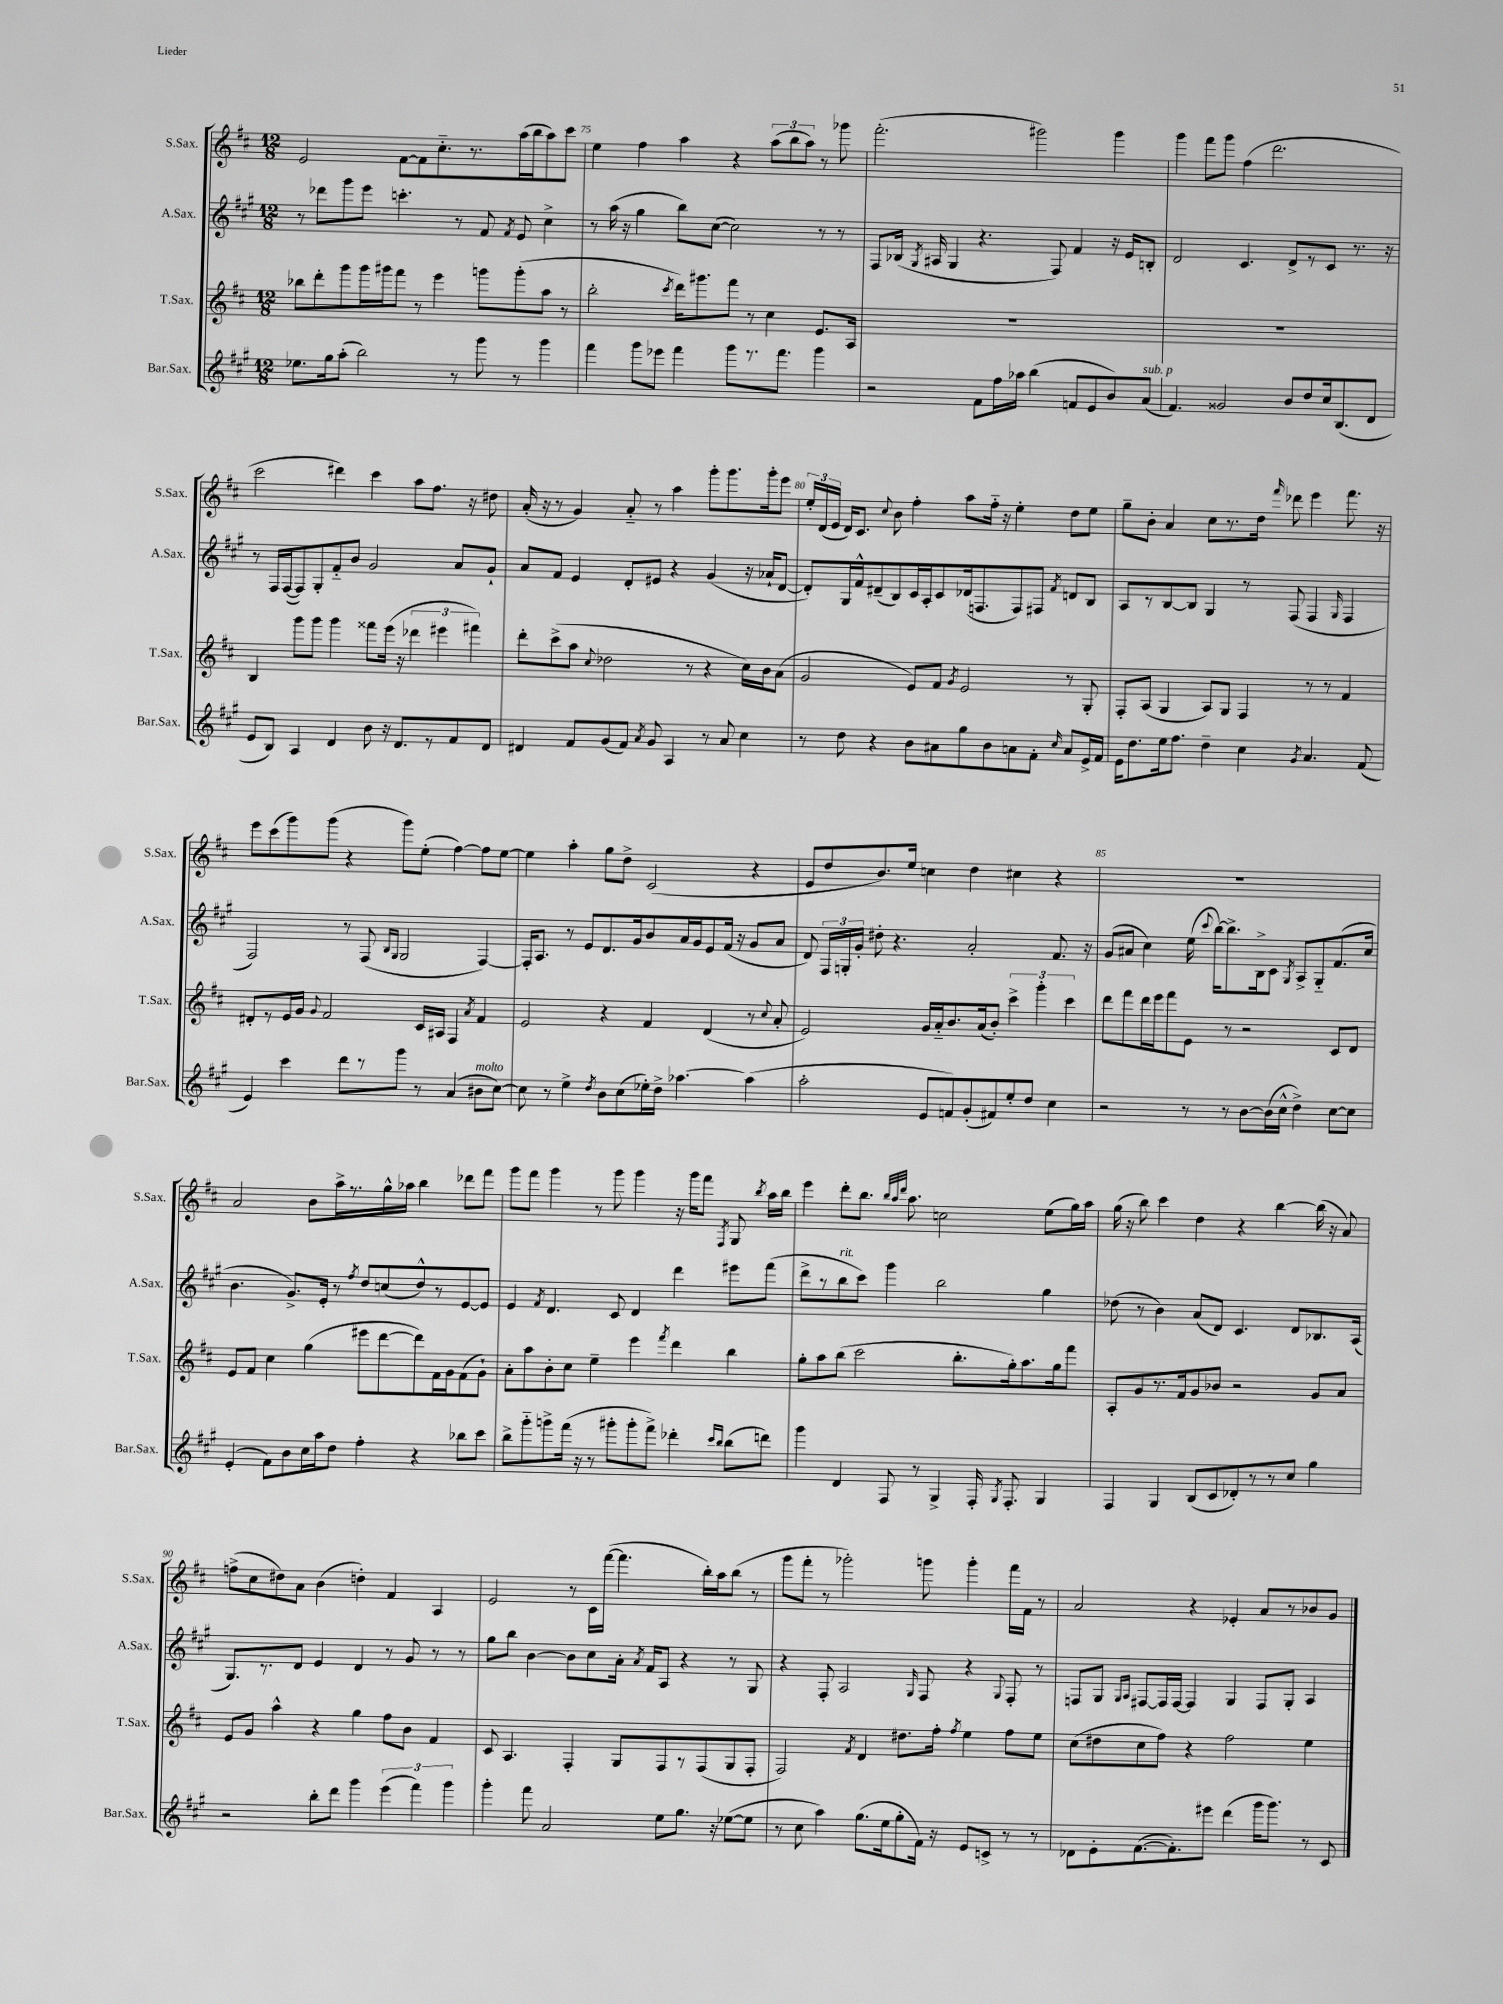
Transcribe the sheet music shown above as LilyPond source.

<<
\new StaffGroup <<
\new Staff = "s0" \with { instrumentName = "S.Sax." shortInstrumentName = "S.Sax." } {
    \clef treble \key d \major \numericTimeSignature \time 12/8
    \autoBeamOff e'2 fis'8[~ fis'8 cis''8.-_ r8. a''16( b''16 a''8) cis'''8] |
    e''4 fis''4 a''4 r4 \tuplet 3/2 { a''8[( b''8 a''8]) } r8 ges'''8 |
    fis'''2.-.( gis'''2) gis'''4 |
    g'''4 fis'''8[ g'''8] fis''4( d'''2. |
    cis'''2 dis'''4) cis'''4 a''8[ fis''8.] r16 dis''8 |
    a'16-.( r16 r8 g'4) a'8-_ r8 a''4 g'''8[-. g'''8. g'''16-. e'''8] |
    \tuplet 3/2 { e''16[-. d'16( e'16] } d'16[) cis'8.] \appoggiatura { cis''8 } b'8 fis''4-. a''8[ fis''16]-_ r16 e''4-. d''8[ e''8] |
    g''8[-- b'8]-. a'4 cis''8[ r8. d''16] \grace { fis'''16 } des'''8 e'''4 fis'''8. r16 |
    e'''8[ cis'''8( g'''8) g'''8]( r4 g'''8[) e''8]-.( fis''4~) fis''8[ e''8]~ |
    e''4 a''4-. g''8[ d''8]-> cis'2( r4 |
    e'8[ d''8 b'8.) e''16] c''4 d''4 cis''4 r4 |
    R1. |
    a'2 b'8[ a''16-> r8. g''16-^ aes''16] b''4 des'''8[ fis'''8] |
    g'''8[ fis'''8] g'''4 r8 g'''8 g'''4 r16 g'''16[ fis'''8] \acciaccatura { fis8 } g8 \acciaccatura { b''8 } a''16[ b''16] |
    e'''4 d'''8[-. b''8.] \grace { b''32[ a''32 d'''32] } a''8. c''2 e''8[( g''16) a''16] |
    g''16( r16 b''8) cis'''4 d''4 r4 b''4~ b''16( r16 a'8) |
    f''8[->( cis''8 dis''8) a'8] b'4( d''4-.) fis'4 a4 |
    e'2 r8 cis'16[ fis'''16]~( fis'''4. b''16[-.) a''16 b''8]( r8 |
    g'''8[ fis'''8]-. r8 ges'''2-.) g'''8 g'''4-. fis'''16[ fis'16] r8 |
    a'2 r4 ees'4-. a'8[ r8 bes'8 g'8] \bar "|." |
}
\new Staff = "s1" \with { instrumentName = "A.Sax." shortInstrumentName = "A.Sax." } {
    \clef treble \key a \major \numericTimeSignature \time 12/8
    \autoBeamOff r8 des'''8[ gis'''8 e'''8] c'''4.-. r8 fis'8 \acciaccatura { fis'8 } e'8 cis''4-> |
    r8 a''16( r16 gis''4 b''8[) cis''8]~( cis''2) r8 r8 |
    fis8[ bes16]( \acciaccatura { gis8 } ais16 gis4 r4. fis8) fis'4 r16 e'16[ b8]-. |
    d'2 cis'4. d'8[-> r8 cis'8] r8. r16 |
    r8 fis16[ fis16~( fis8) gis8-. fis'8-_ b'8] gis'2 a'8[ gis'8]-! |
    a'8[ fis'8] e'4 d'8[-. eis'8] r4 gis'4( r16 aes'16[-! d'8]~ |
    d'8[-.) gis16 fis'16-^ dis'8--( b8) cis'16 a16-. cis'8 des'16( f8. f8) fis8] \acciaccatura { fis'8 } d'8[ b8] |
    a8[ r8 b8~ b8] gis4 r8 fis8( fis4 \grace { gis16 } fis4 |
    fis2) r8 fis8( \grace { b16[ gis16] } gis2 fis4~) |
    fis16[-. a8.] r8 e'8[ d'8. gis'16 b'8 a'16 gis'16 e'8 fis'16]( r16 gis'8[ a'8] |
    d'8) \tuplet 3/2 { fis16[ g16-. gis'16]-. } dis''8-. r4. a'2-. fis'8. r16 |
    gis'8[( ais'8] cis''4) e''16( \appoggiatura { cis'''8 } b''16[~) b''8.-> b16-> cis'8] \acciaccatura { gis8 } a8[-> gis8-_ fis'8.( cis''16] |
    b'4. gis'8.[->) e'16]-. r8 \acciaccatura { fis''8 } d''8[ c''8( d''8-^) r8 e'8~ e'8] |
    e'4 \acciaccatura { fis'8 } d'4. cis'8 d'4 d'''4 eis'''8[ fis'''8]( |
    d'''8[-> r8 b''8^\markup { \italic "rit." } cis'''8]) gis'''4 b''2 gis''4 |
    des''8( r8 b'4) a'8[( d'8]) cis'4. d'8[ bes8. a16]( |
    gis8.[) r8. d'8] e'4 d'4 r8 gis'8 r8 r8 |
    gis''8[ b''8] b'4~ b'8[ cis''8 a'16]-. \acciaccatura { a'8 } fis'16[ a8] r4 r8 gis8 |
    r4 fis8-. a2 \grace { gis16 } fis8 r4 \appoggiatura { gis8 } fis8-. r8 |
    f8[ gis8] \grace { gis16[ a16] } fis8[~ fis16 fis16]~ fis4 gis4 fis8[ gis8]-. a4 \bar "|." |
}
\new Staff = "s2" \with { instrumentName = "T.Sax." shortInstrumentName = "T.Sax." } {
    \clef treble \key d \major \numericTimeSignature \time 12/8
    \autoBeamOff bes''8[ d'''8-. g'''8 g'''16 gis'''16 fis'''8] r8 e'''4 g'''8[ g'''8-.( a''8] r8 |
    b''2-. \acciaccatura { cis'''8 } d'''16[) gis'''8. fis'''8] r8 cis''4 e'8.[ a16] |
    R1. |
    R1. |
    b4 g'''8[ g'''8] g'''4 fisis'''8[ e'''16]( r16 \tuplet 3/2 { des'''4 eis'''4 fis'''4) } |
    d'''8[-. cis'''8->( a''8] \appoggiatura { cis''8 } des''2 r8 r4 cis''16[) b'16 a'8]( |
    g'2 e'8[) fis'8] \acciaccatura { g'8 } e'2 r8 g8-. |
    fis8[-. a8]( g4 a8[) g8] fis4 r8 r8 fis'4 |
    dis'8[-. r8 e'16 g'16] \appoggiatura { g'8 } fis'2 cis'16[ ais16] fis4 \acciaccatura { a'8 } fis'4 |
    e'2 r4 fis'4 d'4( r8 \appoggiatura { cis''8 } a'8-. |
    e'2) g'16[ a'16-_ b'8. a'16( b'8]-.) \tuplet 3/2 { cis'''4-> g'''4-. cis'''4 } |
    d'''8[ fis'''8 d'''16 e'''16 fis'''8 e'8] r8 r2 cis'8[ d'8] |
    e'8[ fis'8] cis''4 g''4( eis'''8[ d'''8~ d'''8) fis'16 g'16 fis'8( g'8]-!) |
    a'8[-. a''8 b'8-. cis''8] e''4-- e'''4 \acciaccatura { fis'''8 } d'''4 b''4 |
    g''8[-. a''8 b''8]( cis'''2 b''8.[-. g''16-.) a''8. g''16 fis'''8] |
    a8[-. g'8 r8. fis'16 g'8 bes'8] r2 g'8[ a'8] |
    e'8[ g'8] a''4-^ r4 g''4 fis''8[ b'8] fis'4 |
    cis'8 a4. fis4-. g8[ fis8 r8 fis8( g8 fis8]-. |
    fis2) \acciaccatura { fis'8 } d'4 dis''8.[ fis''16]-. \acciaccatura { fis''8 } e''4 fis''8[ e''8] |
    cis''8[( dis''8 cis''8 fis''8]) r4 fis''2 e''4 \bar "|." |
}
\new Staff = "s3" \with { instrumentName = "Bar.Sax." shortInstrumentName = "Bar.Sax." } {
    \clef treble \key a \major \numericTimeSignature \time 12/8
    \autoBeamOff ees''8.[ gis''16 a''8]-.( b''2) r8 gis'''8 r8 gis'''4 |
    fis'''4 gis'''8[ ees'''8] fis'''4 gis'''8[ r8. fis'''8.] gis'''4 |
    r2 fis'8[ fis''16 aes''16] b''4( f'8[ e'8 b'8) a'8]^\markup { \italic "sub. p" }( |
    fis'4.) gisis'2 b'8[ d''8 cis''16 b8.( d'8] |
    e'8[ b8]) a4 d'4 b'8 r16 d'8.[ r8 fis'8 d'8] |
    dis'4 fis'8[ gis'8( fis'8]) \acciaccatura { a'8 } gis'8 a4 r8 a'8 cis''4 |
    r8 d''8 r4 b'8[ ais'8 gis''8 b'8 a'8 fis'8]-. \grace { cis''16 } a'8[ e'16-> fis'16] |
    e'16[ d''8. e''16 fis''8.] d''4-- cis''4 \acciaccatura { gis'8 } a'4. fis'8( |
    e'4) cis'''4 d'''8[ r8 gis'''8] r8 a'4( bis'8[^\markup { \italic "molto" } cis''8]~) |
    cis''8 r8 e''4-> \acciaccatura { d''8 } b'8[ cis''8( ees''16-.) d''16]-> aes''4.~ aes''4( |
    a''2-. e'8[ f'8) gis'8-.( fis'8) e''8-. d''8] cis''4 |
    r2 r8 r8 b'8[~ b'16( cis''16]-^ d''4->) cis''8[~ cis''8] |
    e'4-.( fis'8[) b'8 cis''16 a''16 d''8] fis''4-. r4 bes''8[ cis'''8] |
    b''8[-> gis'''8-_ g'''8-> fis'''16]( r16 r8 gis'''8[-. gis'''8-. fis'''8]->) des'''4-. \grace { cis'''16[ b''16] } b''8[( d'''8]) |
    gis'''4 d'4 fis8 r8 gis4-> fis16-. \acciaccatura { gis8 } fis8.-. gis4 |
    fis4 gis4 b8[( cis'8 des'8-.) r8 r8 cis''8] gis''4 |
    r2 b''8[-. d'''8] gis'''4 \tuplet 3/2 { e'''4( fis'''4) gis'''4 } |
    gis'''4-. fis'''8 a'2 e''8[ gis''8.] r16 ees''8[~( ees''8] |
    r8 cis''8 a''4) gis''8.[( e''16 gis''8-. fis'16]) r16 e'8[ c'8]-> r8 r8 |
    des'8[ e'8-. fis'8.~( fis'8.-.) eis'''8] d'''4( gis'''16[ gis'''8.]) r8 cis'8 \bar "|." |
}
>>
>>
\layout { \context { \Score currentBarNumber = #74 \override BarNumber.break-visibility = ##(#f #t #t) barNumberVisibility = #(every-nth-bar-number-visible 5) } }
